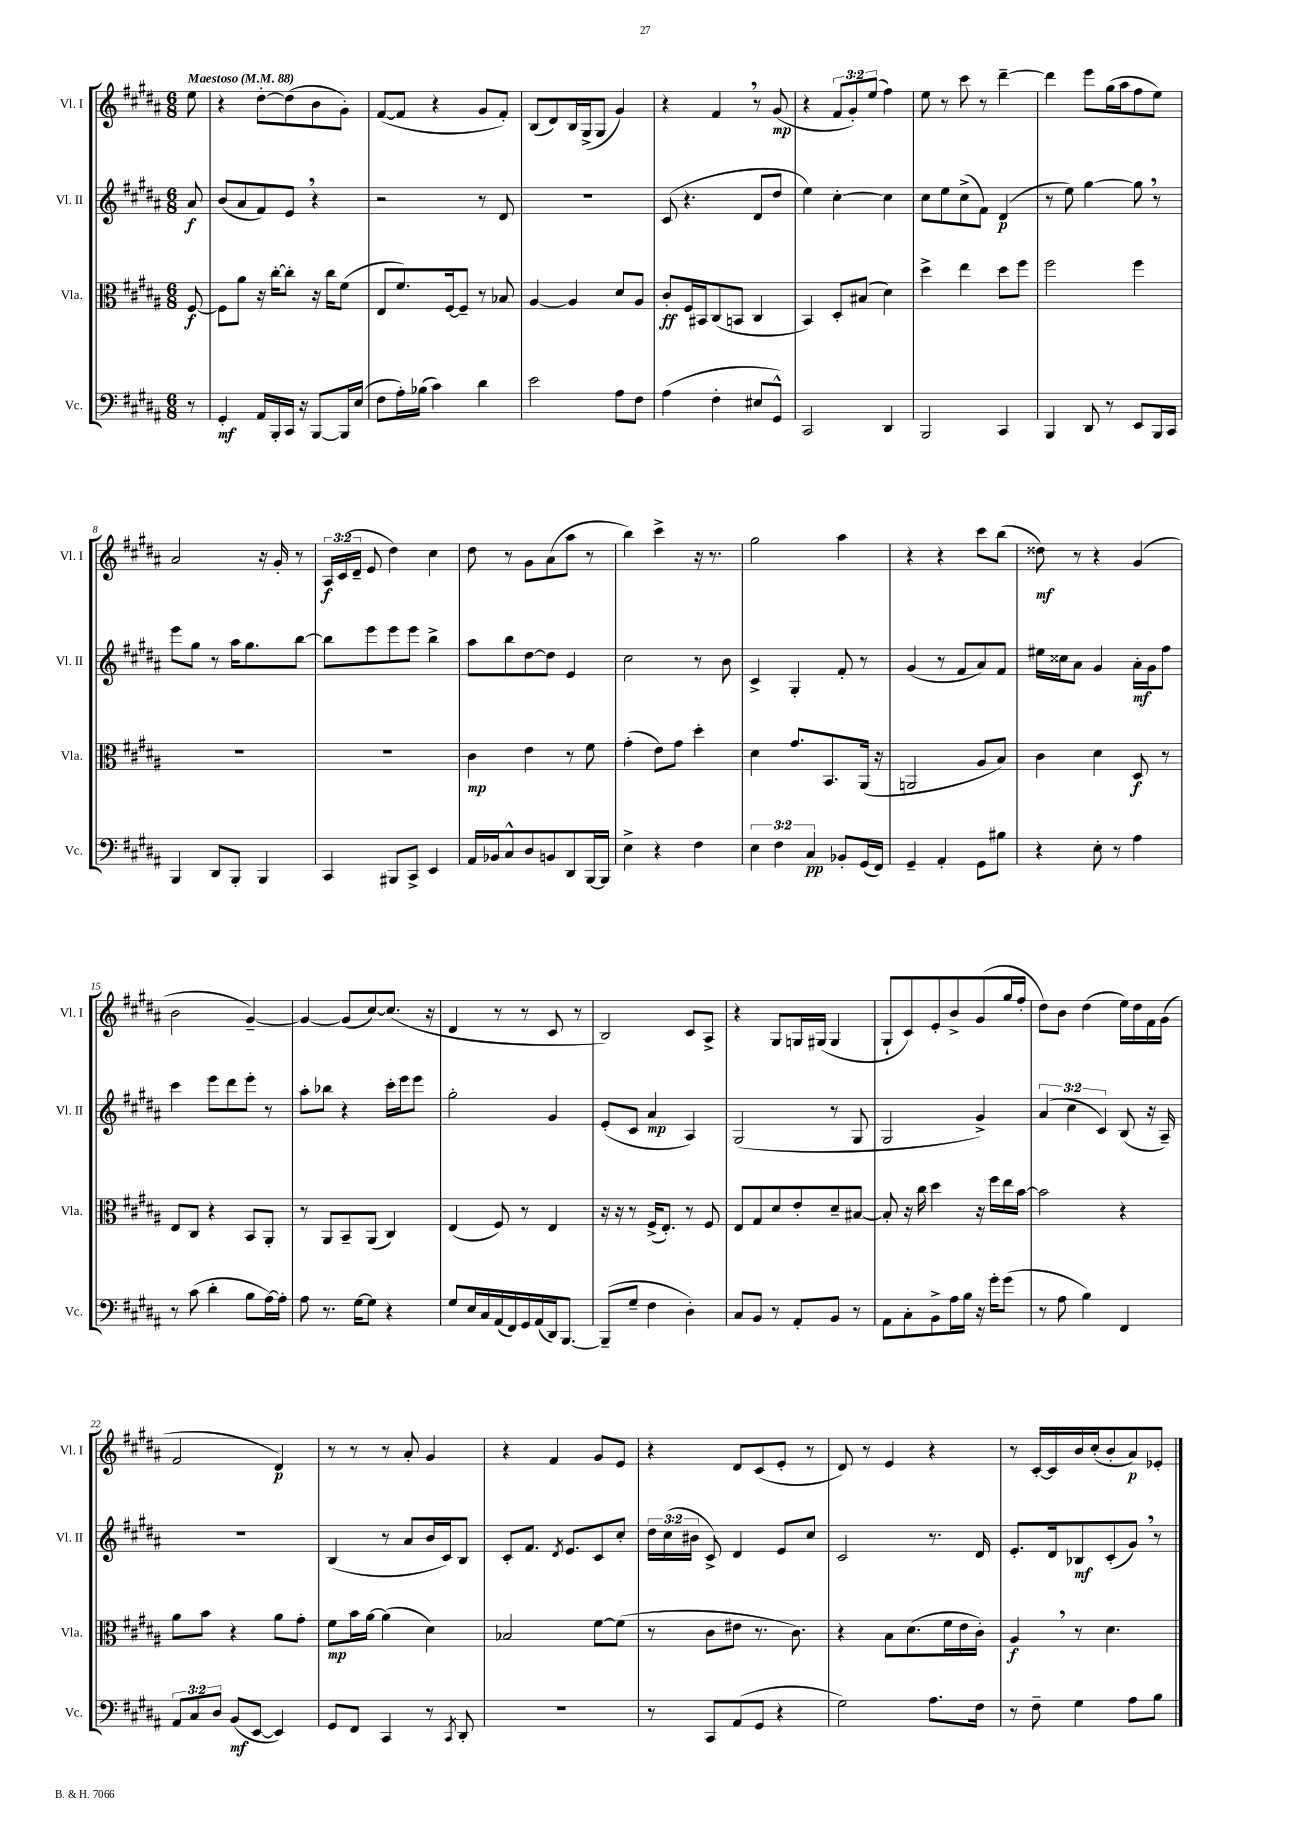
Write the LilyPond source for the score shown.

<<
\new StaffGroup <<
\new Staff = "s0" \with { instrumentName = "Vl. I" shortInstrumentName = "Vl. I" } {
    \clef treble \key b \major \numericTimeSignature \time 6/8 \override Staff.TupletNumber.text = #tuplet-number::calc-fraction-text \partial 8 \tempo "Maestoso" 4 = 88
    \autoBeamOff e''8 |
    r4 dis''8[~-. dis''8( b'8 gis'8]-.) |
    fis'8[~( fis'8] r4 gis'8[ fis'8]-.) |
    b8[( dis'8) b16 gis16->( gis8] gis'4) |
    r4 fis'4 \breathe r8 gis'8\mp( |
    r4 \tuplet 3/2 { fis'8[ gis'8-.) e''8]( } fis''4) |
    e''8 r8 cis'''8 r8 dis'''4~-- |
    dis'''4 e'''8[ gis''16( ais''16 fis''8 e''8]) |
    ais'2 r16 gis'16-. r8 |
    \tuplet 3/2 { ais16[\f cis'16( dis'16]-- } e'8 dis''4) cis''4 |
    dis''8 r8 gis'8[ ais'8( ais''8] r8 |
    b''4) cis'''4-> r16 r8. |
    gis''2 ais''4 |
    r4 r4 cis'''8[ b''8]( |
    disis''8\mf) r8 r4 gis'4( |
    b'2 gis'4~--) |
    gis'4~ gis'8[( cis''8~) cis''8.]( r16 |
    dis'4 r8 r8 cis'8 r8 |
    b2) cis'8[ ais8]-> |
    r4 gis8[ g16 gis16]( gis4 |
    gis8[-! cis'8) e'8-. b'8-> gis'8( gis''16 fis''16]-. |
    dis''8[) b'8] dis''4( e''16[) dis''16 fis'16 gis'16]( |
    fis'2 dis'4\p) |
    r8 r8 r8 ais'8-. gis'4 |
    r4 fis'4 gis'8[ e'8] |
    r4 dis'8[ cis'8( e'8]-. r8 |
    dis'8) r8 e'4 r4 |
    r8 cis'16[~-. cis'16 b'16 cis''16-.( b'8-. ais'8\p) ees'8]-. \bar "|." |
}
\new Staff = "s1" \with { instrumentName = "Vl. II" shortInstrumentName = "Vl. II" } {
    \clef treble \key b \major \numericTimeSignature \time 6/8 \override Staff.TupletNumber.text = #tuplet-number::calc-fraction-text \partial 8
    \autoBeamOff ais'8\f |
    b'8[( ais'8 fis'8) e'8] \breathe r4 |
    r2 r8 dis'8 |
    R2. |
    cis'8( r4. dis'8[ dis''8] |
    e''4) cis''4~-. cis''4 |
    cis''8[ e''8 cis''8->( fis'8]) dis'4\p( |
    r8 e''8) gis''4~ gis''8 \breathe r8 |
    e'''8[ gis''8] r8 ais''16[ gis''8. b''8]~ |
    b''8[ e'''8 e'''8 e'''8] b''4-> |
    ais''8[ b''8 dis''8~ dis''8] e'4 |
    cis''2 r8 b'8 |
    cis'4-> gis4-. fis'8-. r8 |
    gis'4( r8 fis'8[ ais'8) fis'8] |
    eis''16[ cisis''16 ais'8] gis'4 ais'16[-.\mf gis'16 fis''8] |
    cis'''4 e'''8[ dis'''8 e'''8]-. r8 |
    ais''8[-. bes''8] r4 cis'''16[-. e'''16 e'''8] |
    gis''2-. gis'4 |
    e'8[-.( cis'8] ais'4\mp ais4) |
    gis2( r8 gis8 |
    gis2 gis'4->) |
    \tuplet 3/2 { ais'4( cis''4 cis'4) } b8( r16 ais16--) |
    R2. |
    b4( r8 ais'8[ b'16 cis'16) b8] |
    cis'8[-. fis'8.] \acciaccatura { dis'8 } e'8.[ cis'8 cis''8]-. |
    \tuplet 3/2 { dis''16[ cis''16( bis'16] } cis'8->) dis'4 e'8[ cis''8] |
    cis'2 r8. dis'16 |
    e'8.[-. dis'16 bes8\mf cis'8-.( gis'8]) \breathe r8 \bar "|." |
}
\new Staff = "s2" \with { instrumentName = "Vla." shortInstrumentName = "Vla." } {
    \clef alto \key b \major \numericTimeSignature \time 6/8 \partial 8
    \autoBeamOff fis8~\f |
    fis8[ ais'8] r16 cis''16[~-. cis''8]-. r16 cis''16[ fis'8]( |
    e8[ fis'8.) fis16~ fis8]-- r8 bes8 |
    ais4~ ais4 dis'8[ ais8] |
    cis'8[-.\ff fis16 bis,16 cis8( b,8] cis4 |
    b,4) dis8[-. bis8]( dis'4) |
    dis''4-> e''4 dis''8[ fis''8] |
    fis''2 fis''4 |
    R2. |
    R2. |
    cis'4\mp e'4 r8 fis'8 |
    gis'4-.( e'8[) gis'8] dis''4-. |
    dis'4 gis'8.[ b,8. ais,16]( r16 |
    a,2 ais8[ b8]) |
    cis'4 dis'4 dis8\f r8 |
    e8[ cis8] r4 b,8[ ais,8]-. |
    r8 ais,8[ b,8-- ais,8]( cis4) |
    e4( fis8) r8 e4 |
    r16 r16 r8 fis16[->( e8.]-.) r8 fis8 |
    e8[ gis8 dis'8 e'8-. dis'8-- bis8]~ |
    bis8-. r16 cis''16 dis''4 r16 fis''16[ e''16 b'16]~ |
    b'2 r4 |
    ais'8[ b'8] r4 ais'8[ gis'8]-. |
    fis'8[\mp b'16 ais'16]~ ais'4( dis'4) |
    bes2 fis'8[~ fis'8]( |
    r8 cis'8[ eis'8] r8. cis'8.) |
    r4 b8[ dis'8.( fis'16 e'16 cis'16]-.) |
    ais4\f \breathe r8 dis'4. \bar "|." |
}
\new Staff = "s3" \with { instrumentName = "Vc." shortInstrumentName = "Vc." } {
    \clef bass \key b \major \numericTimeSignature \time 6/8 \override Staff.TupletNumber.text = #tuplet-number::calc-fraction-text \partial 8
    \autoBeamOff r8 |
    gis,4-.\mf ais,16[ b,,16-. cis,16] r16 b,,8[~ b,,16 e16]( |
    fis8[ ais16-.) bes16]( cis'4) dis'4 |
    e'2 ais8[ fis8] |
    ais4( fis4-. eis8[ gis,8]-^) |
    cis,2 dis,4 |
    b,,2 cis,4 |
    b,,4 dis,8 r8 e,8[ b,,16 cis,16] |
    b,,4 dis,8[ b,,8]-. b,,4 |
    cis,4 bis,,8[ cis,8]-> e,4 |
    ais,16[ bes,16 cis8-^ dis8 b,8 dis,8 b,,16~ b,,16] |
    e4-> r4 fis4 |
    \tuplet 3/2 { e4 fis4 cis4\pp } bes,8[-. gis,16( fis,16]) |
    gis,4-- ais,4-. gis,8[ bis8] |
    r4 e8-. r8 ais4 |
    r8 cis'8( dis'4-. b8[ ais16~) ais16]-. |
    ais8 r8. gis16[~ gis8] r4 |
    gis8[ e16 cis16 ais,16( fis,16) gis,16 ais,16( dis,16) b,,8.]~ |
    b,,8[--( gis8]-- fis4 dis4-.) |
    cis8[ b,8] r8 ais,8[-. b,8] r8 |
    ais,8[ cis8-. b,8-> ais16 b16] r16 gis'16[-. gis'8]( |
    r8 ais8 b4) fis,4 |
    \tuplet 3/2 { ais,8[ cis8 dis8] } b,8[\mf( e,8]~ e,4) |
    gis,8[ fis,8] cis,4 r8 \acciaccatura { cis,8 } dis,8-. |
    R2. |
    r8 cis,8[ ais,8( gis,8] r4 |
    gis2) ais8.[ fis16] |
    r8 fis8-- gis4 ais8[ b8] \bar "|." |
}
>>
>>
